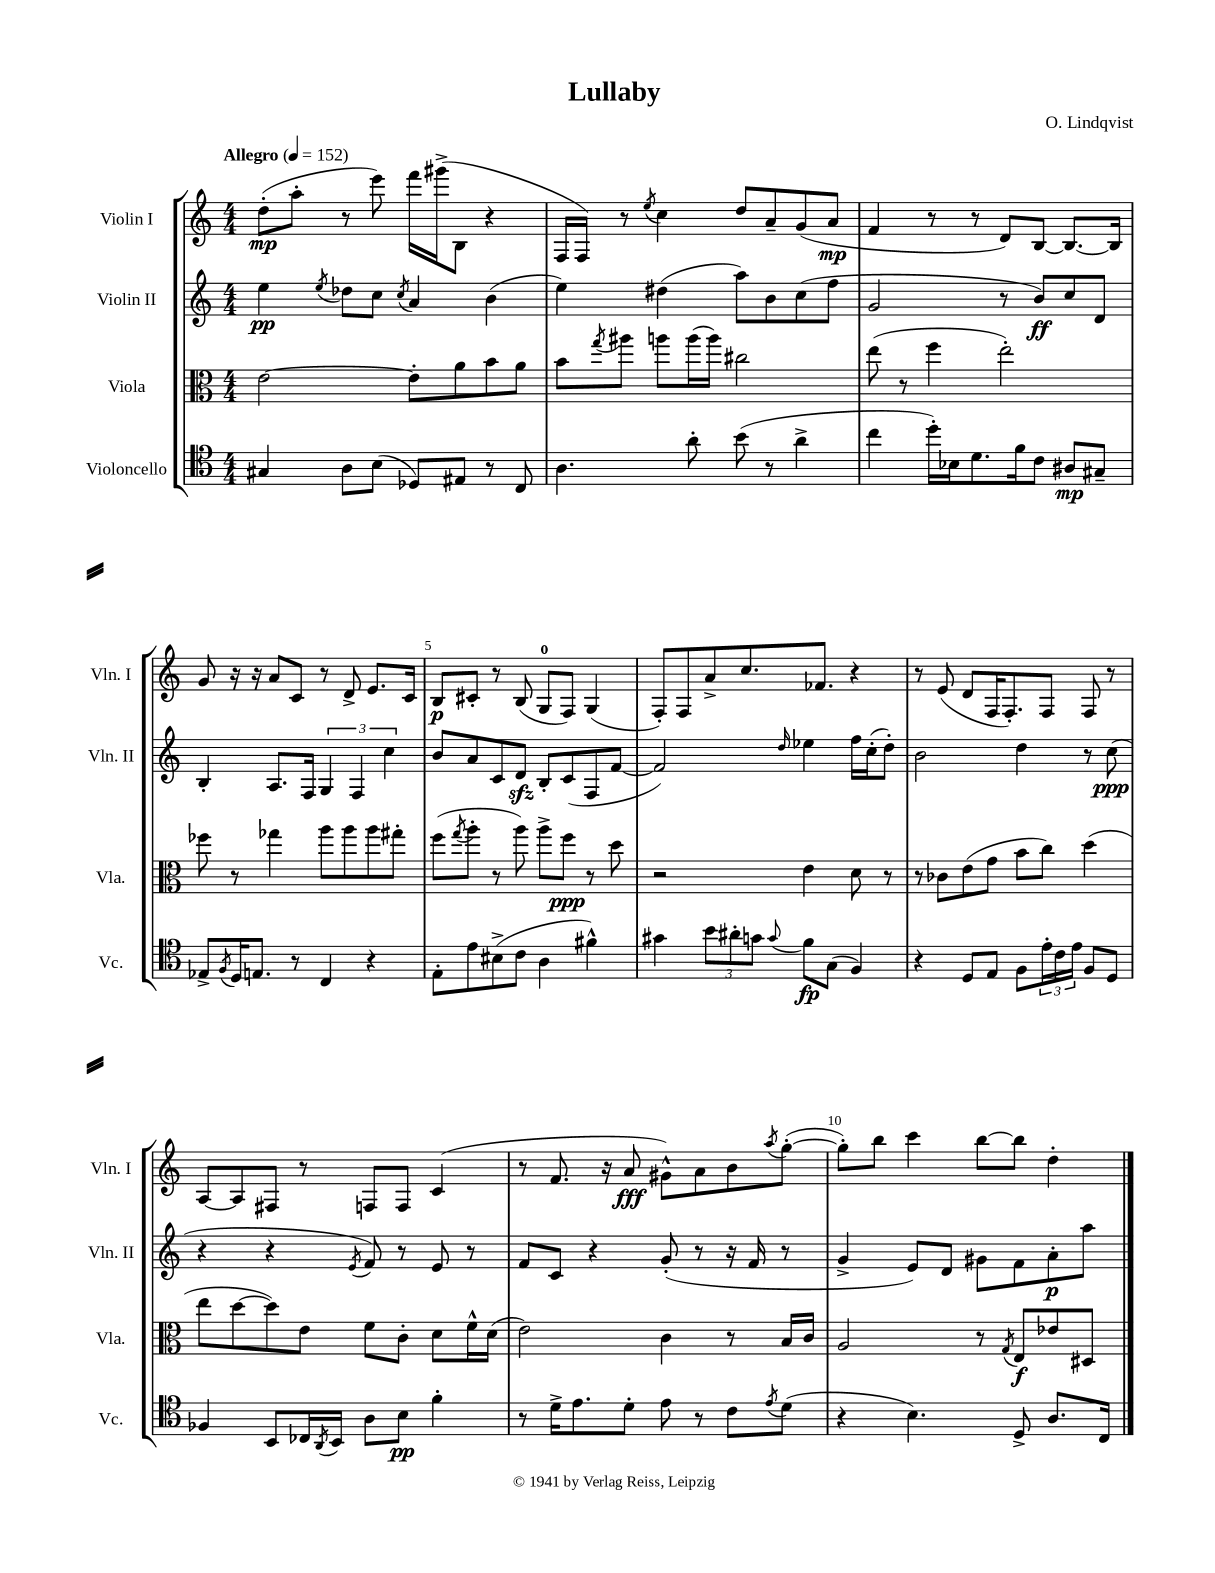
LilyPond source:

\header { title = "Lullaby" composer = "O. Lindqvist" }
<<
\new StaffGroup <<
\new Staff = "s0" \with { instrumentName = "Violin I" shortInstrumentName = "Vln. I" } {
    \clef treble \key c \major \numericTimeSignature \time 4/4 \tempo "Allegro" 4 = 152
    d''8-.\mp( a''8-. r8 e'''8) f'''16 gis'''16->( b8 r4 |
    f16 f16) r8 \acciaccatura { e''8 } c''4 d''8 a'8-- g'8( a'8\mp |
    f'4 r8 r8 d'8) b8~ b8.~ b16 |
    g'8 r16 r16 a'8 c'8 r8 d'8-> e'8. c'16 |
    b8\p cis'8-. r8 b8( g8-0 f8) g4( |
    f8-.) f8 a'8-> c''8. fes'8. r4 |
    r8 e'8( d'8 f16 f8.-.) f8 f8 r8 |
    a8~ a8 fis8 r8 f8 f8 c'4( |
    r8 f'8. r16 a'8\fff gis'8-^) a'8 b'8 \acciaccatura { a''8 } g''8~-.( |
    g''8-.) b''8 c'''4 b''8~ b''8 d''4-. \bar "|." |
}
\new Staff = "s1" \with { instrumentName = "Violin II" shortInstrumentName = "Vln. II" } {
    \clef treble \key c \major \numericTimeSignature \time 4/4
    e''4\pp \acciaccatura { e''8 } des''8 c''8 \acciaccatura { c''8 } a'4 b'4( |
    e''4) dis''4( a''8) b'8 c''8( f''8 |
    g'2 r8 b'8\ff) c''8 d'8 |
    b4-. a8. f16 \tuplet 3/2 { g4 f4 c''4 } |
    b'8 a'8 c'8 d'8\sfz b8-. c'8( f8 f'8~ |
    f'2) \grace { d''16 } ees''4 f''16 c''16-.( d''8-.) |
    b'2 d''4 r8 c''8\ppp( |
    r4 r4 \acciaccatura { e'8 } f'8) r8 e'8 r8 |
    f'8 c'8 r4 g'8-.( r8 r16 f'16 r8 |
    g'4-> e'8) d'8 gis'8 f'8 a'8-.\p a''8 \bar "|." |
}
\new Staff = "s2" \with { instrumentName = "Viola" shortInstrumentName = "Vla." } {
    \clef alto \key c \major \numericTimeSignature \time 4/4
    e'2~ e'8-. a'8 b'8 a'8 |
    b'8 \acciaccatura { g''8 } ais''8 a''8 a''16( a''16) cis''2 |
    e''8( r8 f''4 e''2-.) |
    fes''8 r8 ges''4 a''8 a''8 a''8 gis''8-. |
    f''8( \acciaccatura { g''8 } a''8-. r8 a''8) a''8-> f''8\ppp r8 d''8 |
    r2 e'4 d'8 r8 |
    r8 ces'8 e'8( g'8 b'8 c''8) d''4( |
    e''8 d''8~ d''8) e'8 f'8 c'8-. d'8 f'16-^ d'16( |
    e'2) c'4 r8 b16 c'16 |
    a2 r8 \acciaccatura { g8 } e8\f ees'8 dis8 \bar "|." |
}
\new Staff = "s3" \with { instrumentName = "Violoncello" shortInstrumentName = "Vc." } {
    \clef tenor \key c \major \numericTimeSignature \time 4/4
    gis4 a8 b8( des8) eis8 r8 c8 |
    a4. a'8-. b'8( r8 a'4-> |
    c''4 d''16-.) bes16 d'8. f'16 c'8 ais8\mp gis8-- |
    ees8-> \acciaccatura { f8 } d16 e8. r8 c4 r4 |
    e8-. e'8 bis8->( c'8 a4 fis'4-^) |
    gis'4 \tuplet 3/2 { b'8 ais'8-. g'8 } \appoggiatura { g'8 } f'8\fp g8( f4) |
    r4 d8 e8 f8 \tuplet 3/2 { e'16-. c'16 e'16 } f8 d8 |
    fes4 b,8 ces16 \acciaccatura { a,8 } b,16 a8 b8\pp f'4-. |
    r8 d'16-> e'8. d'8-. e'8 r8 c'8 \acciaccatura { e'8 } d'8( |
    r4 b4.) d8-> a8. c16 \bar "|." |
}
>>
>>
\layout { \context { \Score \override BarNumber.break-visibility = ##(#f #t #t) barNumberVisibility = #(every-nth-bar-number-visible 5) } }
